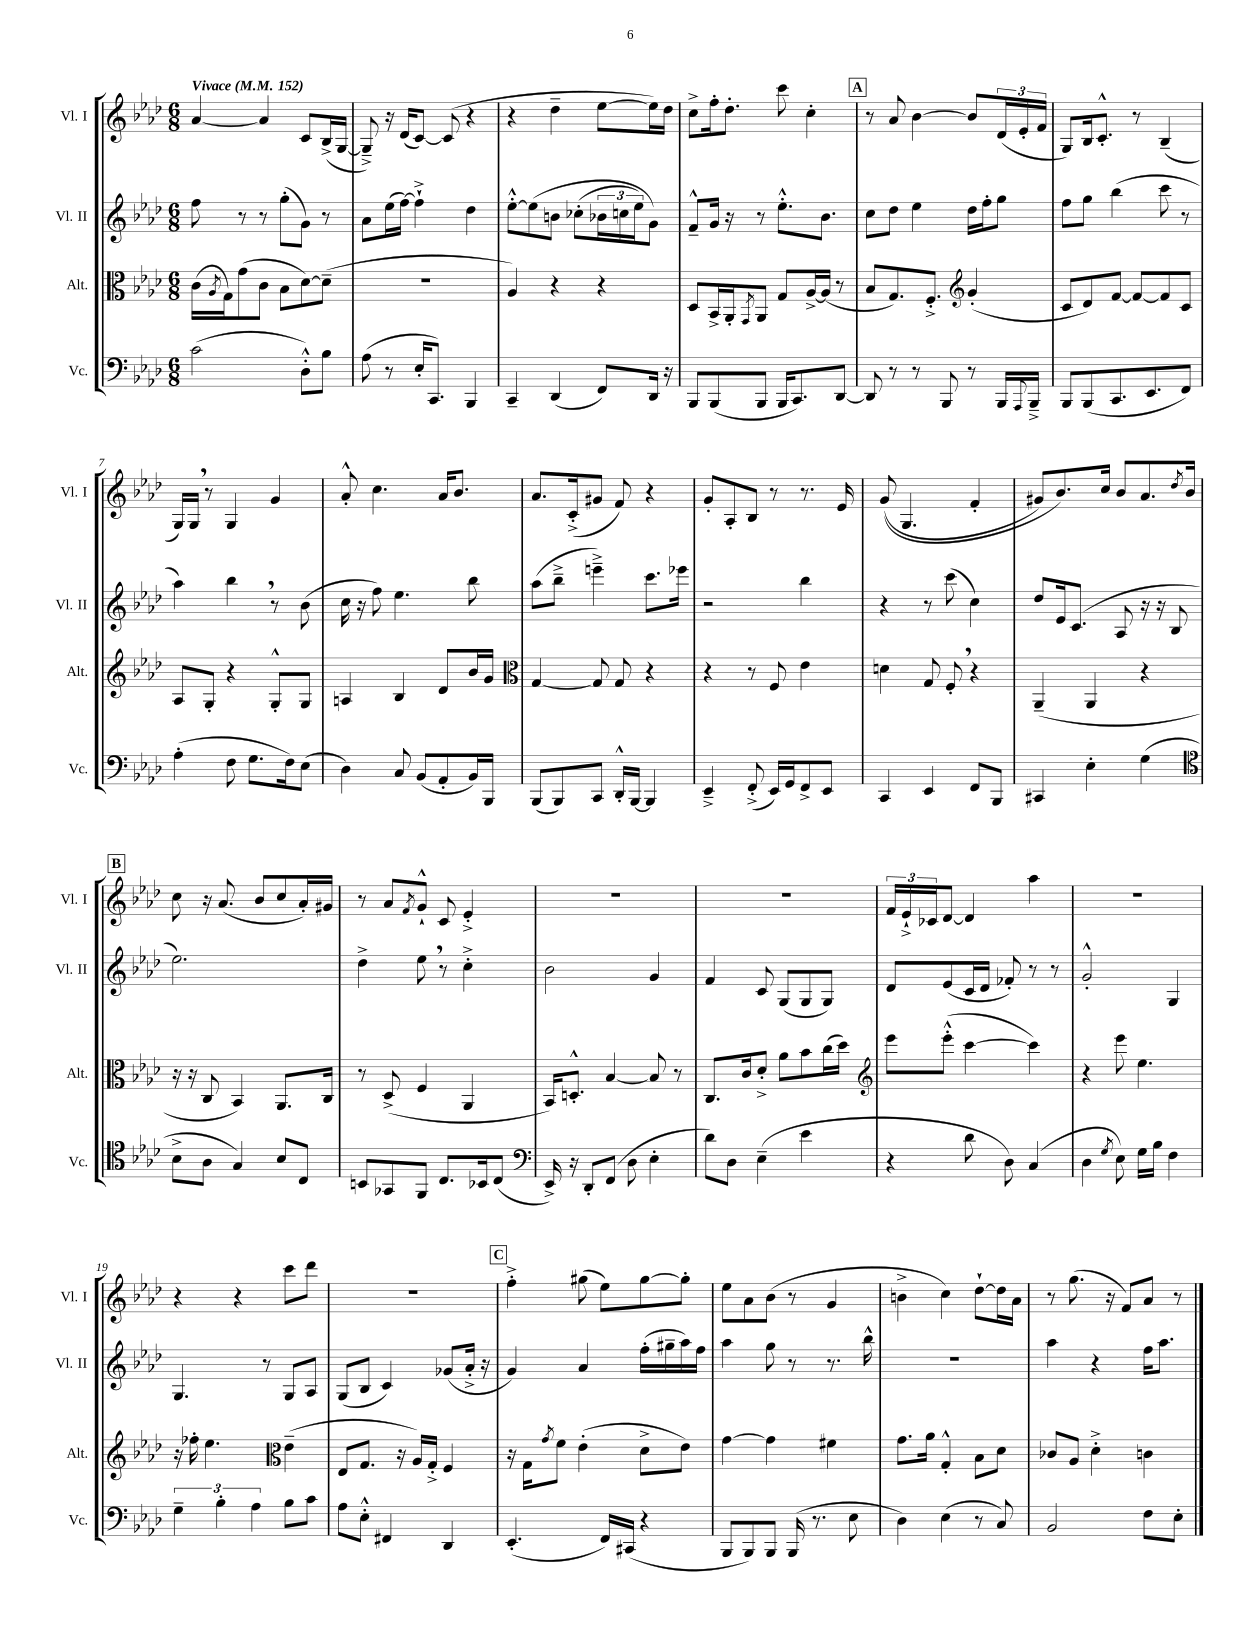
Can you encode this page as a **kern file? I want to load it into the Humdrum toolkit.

**kern	**kern	**kern	**kern
*part4	*part3	*part2	*part1
*staff4	*staff3	*staff2	*staff1
*I"Vc.	*I"Alt.	*I"Vl. II	*I"Vl. I
*I'Vc.	*I'Alt.	*I'Vl. II	*I'Vl. I
*clefF4	*clefC3	*clefG2	*clefG2
*k[b-e-a-d-]	*k[b-e-a-d-]	*k[b-e-a-d-]	*k[b-e-a-d-]
*M6/8	*M6/8	*M6/8	*M6/8
*MM152	*MM152	*MM152	*MM152
=1	=1	=1	=1
!	!	!	!LO:TX:a:B:t=Vivace
(2c\	(16c\LL	8ff\	[4a-/
.	8qA-/	.	.
.	16G\J)	.	.
.	(8g\	8r	.
.	8c\J	8r	4a-/]
.	8B-\L	(8gg'\L	.
8D-'^^\L)	[8d-\)	8g\J)	8c/L
8B-\J	(8d-~\J]	8r	(16B-^/L
.	.	.	[16G/JJ
=2	=2	=2	=2
(8A-\	2.r	8a-\L	8G~^/])
8r	.	(16ee-\L	16r
.	.	[16ff\JJ)	(16d-/KL
16E-'/KL	.	4ff`^\]	[8c/J)
8.CC/J)	.	.	.
.	.	.	(8c/]
4BBB-/	.	4dd-\	4r
=3	=3	=3	=3
4CC~/	4A-/)	[8ee-'^^\L	4r
.	.	(8ee-\]	.
(4DD-/	4r	8bn\J	4dd-~\
.	.	(8cc-X'\L	.
8FF/L)	4r	24b-X\L	[8ee-\L
.	.	24ccn\	.
.	.	24ee-\J)	.
16DD-/Jk	.	8g\J)	16ee-\L])
16r	.	.	16dd-\JJ
=4	=4	=4	=4
8BBB-/L	8D-/L	8f~^^/L	8cc^\L
(8BBB-/	16BB-^/L	16g/Jk	16ff'\k
.	16AA-'/J	16r	8.dd-'\J
.	8qGG/	.	.
8BBB-/J	8AA-/J	8r	.
16BBB-/KL	8G/L	8.ee-'^^\L	8ccc\
8.CC/)	.	.	.
.	[16A-^/L	.	4cc'\
.	(16A-/JJ]	8.b-\J	.
[8DD-/J	8r	.	.
!!LO:REH:place=s1:t=A
=5	=5	=5	=5
8DD-/]	8B-/L	8cc\L	8r
8r	8.G/)	8dd-\J	8a-/
8r	.	4ee-\	[4b-\
.	8.F'^/J	.	.
8BBB-/	.	.	.
*	*clefG2	*	*
8r	(4g'/	16dd-\LL	8b-/L]
.	.	16ff'\J	.
16BBB-/LL	.	8gg\J	(24d-/L
.	.	.	24e-'/
8qqAAA-/	.	.	.
16BBB-~^/JJ	.	.	.
.	.	.	24f/JJ
=6	=6	=6	=6
8BBB-/L	8c/L	8ff\L	8G/L)
(8BBB-/	8d-/)	8gg\J	16B-/k
.	.	.	8.c'^^/J
8.CC/	[8f/J	(4bb-\	.
.	8f/L_	.	8r
8.EE-/	.	.	.
.	8f/]	8ccc\	(4B-~/
8FF/J)	8c/J	8r	.
!!LO:LB:g=z
=7	=7	=7	=7
(4A-'\	8A-/L	4aa-\)	16G/LL)
.	.	.	16G,/JJ
.	8G'/J	.	8r
8F\	4r	4bb-,\	4G/
8.G\L	.	.	.
.	8G'^^/L	8r	4g/
16F\k)	.	.	.
(8E-\J	8G/J	(8b-\	.
=8	=8	=8	=8
4D-\)	4An/	16cc\	8a-'^^/
.	.	16r	.
.	.	8ff\)	4.cc\
8C/	4B-/	4.ee-\	.
(8BB-/L	.	.	.
8AA-'/	8d-/L	.	16a-/KL
.	.	.	8.b-/J
16BB-/L)	16b-/L	8bb-\	.
16BBB-/JJ	16g/JJ	.	.
=9	=9	=9	=9
*	*clefC3	*	*
(8BBB-/L	[4G/	(8aa-\L	8.a-/L
8BBB-/)	.	8bb-~^\J	.
.	.	.	(16c'^/k
8CC/J	8G/]	4eeen~^\)	8g#X/J
16DD-'^^/LL	8G/	.	8f/)
[16BBB-/JJ	.	.	.
4BBB-/]	4r	8.ccc\L	4r
.	.	16eee-X\Jk	.
=10	=10	=10	=10
4EE-~^/	4r	2r	8g'/L
.	.	.	8A-'/
(8FF'^/	8r	.	8B-/J
16EE-/LL)	8F/	.	8r
16GG/J	.	.	.
8FF^/	4e-\	4bb-\	8.r
8EE-/J	.	.	.
.	.	.	16e-/
=11	=11	=11	=11
4CC/	4dn\	4r	((8g/
.	.	.	4.G/
4EE-/	8G/	8r	.
.	8F',/	(8ccc\	.
8FF/L	4r	4cc\)	4f'/
8BBB-/J	.	.	.
=12	=12	=12	=12
4CC#X/	(4AA-~/	8dd-/L	8g#X/L)
.	.	16e-/k	8.b-/)
.	.	(8.c/J	.
4E-'\	4AA-/	.	.
.	.	.	16cc/Jk
.	.	8A-/	8b-/L
(4G\	4r	16r	8.a-/
.	.	16r	.
.	.	8B-/	.
.	.	.	8qdd-/
.	.	.	16b-/Jk
!!LO:LB:g=z
!!LO:REH:place=s1:t=B
=13	=13	=13	=13
*clefC4	*	*	*
8B-^\L	16r	2.ee-\)	8cc\
.	16r	.	.
8A-\J	8C/	.	16r
.	.	.	(8.a-/
4G/)	4BB-/)	.	.
.	.	.	8b-/L
8B-/L	8.AA-/L	.	8cc/
8C/J	.	.	16a-'/L)
.	16C/Jk	.	16g#X/JJ
=14	=14	=14	=14
8BBn/L	8r	4dd-^\	8r
8GG-X/	(8D-^/	.	8a-/L
.	.	.	8qf/
8FF/J	4F/	8ee-,\	8g`^^/J
8.C/L	.	8r	8c/
.	4AA-/	4cc'^\	4e-'^/
16BB-X/k	.	.	.
(8C/J	.	.	.
=15	=15	=15	=15
*clefF4	*	*	*
16EE-^/)	16BB-/KL)	2b-\	2.r
16r	8.Dn'^^/J	.	.
8DD-'/L	.	.	.
(8FF/J	[4B-/	.	.
8D-\	.	.	.
4E-'\	8B-/]	4g/	.
.	8r	.	.
=16	=16	=16	=16
8d-\L)	8.C/L	4f/	2.r
8D-\J	.	.	.
.	16c/k	.	.
(4E-~\	8d-'^/J	8c/	.
.	8a-\L	(8G/L	.
4e-\	8b-\	8G/	.
.	(16cc\L	8G/J)	.
.	16dd-\JJ)	.	.
=17	=17	=17	=17
*	*clefG2	*	*
4r	8eee-\L	8d-/L	24f/LL
.	.	.	24e-`^/
.	.	.	24c-X/J
.	(8eee-'^^\J	(8e-/	[8d-/J
8d-\	[4ccc\	16c/L	4d-/]
.	.	16d-/JJ	.
8D-\)	.	8f-X'/)	.
(4C/	4ccc\])	8r	4aa-\
.	.	8r	.
=18	=18	=18	=18
4D-\	4r	2g'^^/	2.r
8qG/	.	.	.
8E-\)	8eee-\	.	.
16G\LL	4.ee-\	.	.
16B-\JJ	.	.	.
4F\	.	4G/	.
!!LO:LB:g=z
=19	=19	=19	=19
6G~\	16r	4.G/	4r
.	16ff-X'\	.	.
.	4.ee-\	.	.
6B-'\	.	.	.
.	.	.	4r
6A-\	.	.	.
.	.	8r	.
*	*clefC3	*	*
8B-\L	(4e-~\	8G/L	8ccc\L
8c\J	.	8A-/J	8ddd-\J
=20	=20	=20	=20
8A-\L	8E-/L	(8G/L	2.r
8E-'^^\J	8.G/J	8B-/J	.
4FF#X/	.	4c/)	.
.	16r	.	.
.	16A-/LL)	.	.
.	16G'^/JJ	.	.
4DD-/	4F/	(8g-X/L	.
.	.	16a-'^/Jk	.
.	.	16r	.
!!LO:REH:place=s1:t=C
=21	=21	=21	=21
(4.EE-'/	16r	4g/)	4ff'^\
.	16G\KL	.	.
.	8qg/	.	.
.	8f\J	.	.
.	(4e-'\	4a-/	(8gg#X\
16FF/LL)	.	.	8ee-\L)
(16CC#X/JJ	.	.	.
4r	8d-^\L	(16ff'\LL	[8gg#\
.	.	16gg#X~\	.
.	8e-\J)	16aa-\)	8gg#'\J]
.	.	16ff\JJ	.
=22	=22	=22	=22
8BBB-/L	[4g\	4aa-\	8ee-\L
8BBB-/)	.	.	8a-\
8BBB-/J	4g\]	8gg\	(8b-\J
(16BBB-/	.	8r	8r
8.r	.	.	.
.	4f#X\	8.r	4g/
8E-\	.	.	.
.	.	16bb-^^\	.
=23	=23	=23	=23
4D-\)	8.g\L	2.r	4bn^\
.	16a-\Jk	.	.
(4E-\	4G'^^/	.	4cc\)
8r	8B-\L	.	[8dd-`\L
8C/)	8d-\J	.	16dd-\L]
.	.	.	16a-\JJ
=24	=24	=24	=24
2BB-/	8c-X/L	4aa-\	8r
.	8A-/J	.	(8.gg\
.	4d-'^\	4r	.
.	.	.	16r
.	.	.	8f/L)
8F\L	4cn\	16ff\KL	8a-/J
.	.	8.aa-\J	.
8E-'\J	.	.	8r
==	==	==	==
*-	*-	*-	*-
